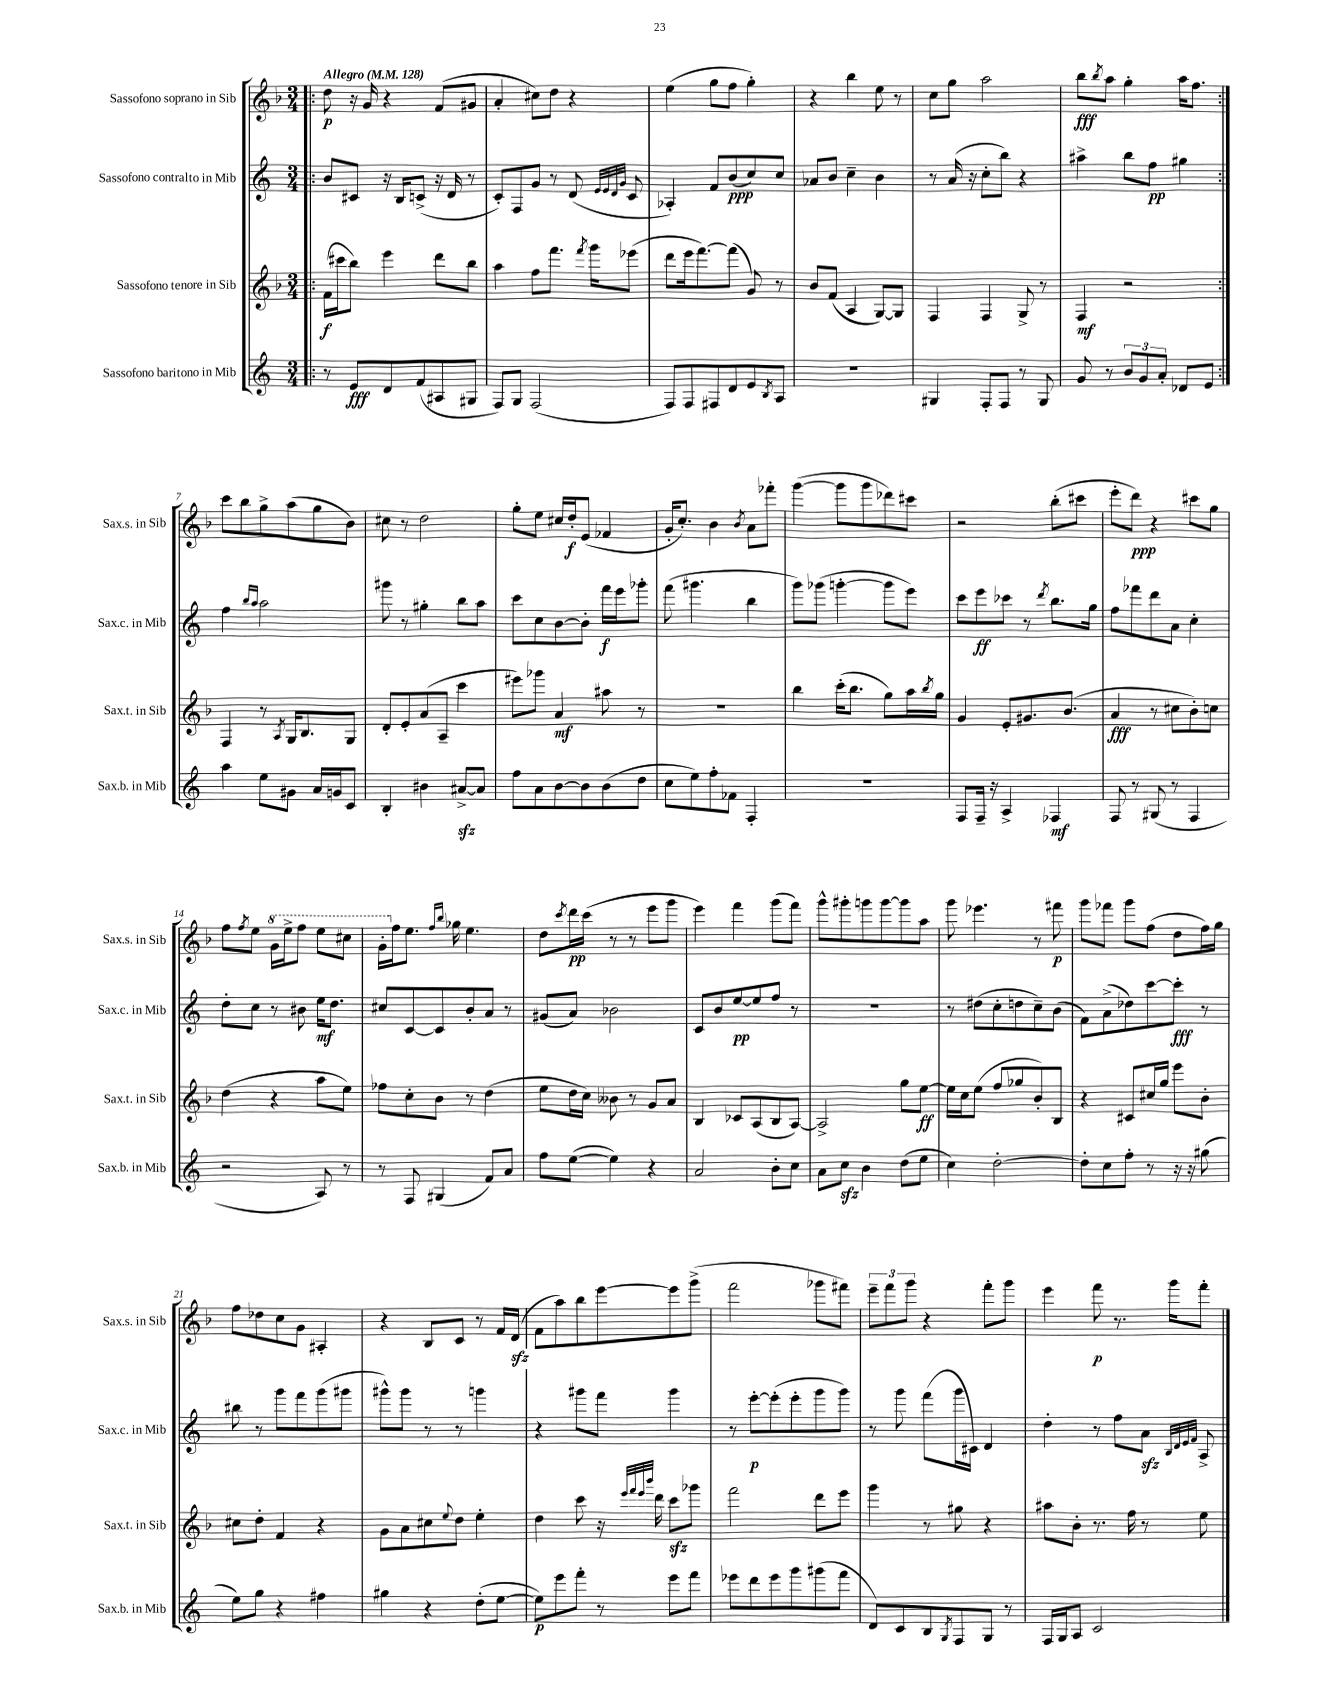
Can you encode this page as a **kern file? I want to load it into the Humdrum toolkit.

**kern	**kern	**kern	**kern
*staff4	*staff3	*staff2	*staff1
*clefG2	*clefG2	*clefG2	*clefG2
*k[]	*k[b-]	*k[]	*k[b-]
*M3/4	*M3/4	*M3/4	*M3/4
*MM128	*MM128	*MM128	*MM128
=!|:	=!|:	=!|:	=!|:
8r	(16f\LL	8b/L	8dd\
.	16ccc#\J	.	.
8e/L	8bb-\J)	8c#/J	16r
.	.	.	16g/
8d/	4eee\	16r	4r
.	.	16B/LK	.
(8f/	.	(8c^/J	.
8A#/	8ddd\L	16r	(8f/L
.	.	16d/	.
8G#/J	8bb-\J	8r	8g#/J
=	=	=	=
8F/L)	4aa\	8c'/L)	4a'/
8G/J	.	8F/	.
(2F/	8ff\L	8g/J	8cc#\L)
.	8.fff\J	8r	8dd\J
.	.	(8d/	4r
.	8qfff/	.	.
.	16ggg\LK	.	.
.	.	32qqe/LLL	.
.	.	32qqe/	.
.	.	32qqd/	.
.	.	32qqg/JJJ	.
.	(8eee-\J	8c/	.
=	=	=	=
8F/L)	8ddd\L	4A-'/)	(4ee\
8F/	16eee\k	.	.
.	[8.fff\)	.	.
8F#/	.	8f/L	8gg\L
8d/	(8fff\]J	(8b/	8ff\J
8e/	8g/)	8cc/)	4gg'\)
8qB/	.	.	.
8A/J	8r	8cc/J	.
=	=	=	=
2.r	8b-/L	8a-/L	4r
.	(8f/J	8b/J	.
.	4A/	4cc~\	4bb-\
.	[8G/L)	4b\	8ee\
.	8G/]J	.	8r
=	=	=	=
4G#/	4F/	8r	8cc\L
.	.	(16a/	8gg\J
.	.	16r	.
8F'/L	4F/	8cc'\L	2aa\
8F/J	.	8bb\J)	.
8r	8G^/	4r	.
8G#/	8r	.	.
=	=	=	=
8g/	4F/	4aa#^\	8bb-\L
.	.	.	8qbb-/
8r	.	.	8aa\J
12b/L	2r	8bb\L	4gg'\
12g/	.	.	.
.	.	8ff\J	.
12a'/J	.	.	.
8d-/L	.	4gg#\	16aa\LK
.	.	.	8.ff\J
8e/J	.	.	.
=:|!	=:|!	=:|!	=:|!
4aa\	4F/	4ff\	8ccc\L
.	.	.	8bb-\
.	.	16qqbb/LL	.
.	.	16qqaa/JJ	.
8ee\L	8r	2aa\	8gg^\
.	8qA/	.	.
8g#\J	16G/LK	.	(8aa\
.	8.B-/	.	.
16a/LL	.	.	8gg\
16g/J	.	.	.
8c/J	8G/J	.	8b-\J)
=	=	=	=
4B'/	8d'/L	8ggg#\	8cc#\
.	8e'/	8r	8r
4b#\	(8a/	4gg#'\	2dd\
.	8A~/J	.	.
[8a#^/L	4ccc\	8bb\L	.
8a#/]J	.	8aa\J	.
=	=	=	=
8ff\L	8eee#\L)	8ccc\L	8gg'\L
8a\	8ggg-\J	8cc\	8ee\J
[8b\	4a/	[8b\	16cc#/LL
.	.	.	16dd'/J
8b\]	.	8b'\]J	(8e/J
(8b\	8aa#\	16fff\LL	4f-/
.	.	16eee\J	.
8dd\J	8r	8ggg-'\J	.
=	=	=	=
8cc\L	2.r	(8fff\	16g'/LK
.	.	.	8.cc'/J)
8ee\)	.	4.ggg#\	.
8ff'\	.	.	4b-\
8f-\J	.	.	.
.	.	.	8qb-/
4F'/	.	4bb\	8a\L
.	.	.	8fff-'\J
=	=	=	=
2.r	4bb-\	8ggg\L)	([4ggg\
.	.	(8ggg-\J	.
.	(16ccc'\LK	[4ggg'\	8ggg\]L
.	8.bb-\J	.	.
.	.	.	8ggg\
.	8gg\L)	8ggg\]L	8ddd-\)
.	16aa\L	8eee\J)	8ccc#\J
.	8qbb-/	.	.
.	16gg\JJ	.	.
=	=	=	=
8F/L	4g/	8ccc\L	2r
16F~/Jk	.	8eee\	.
16r	.	.	.
4A^/	8e'/L	8ccc-\J	.
.	8.g#/	8r	.
.	.	8qddd/	.
4F-/	.	8.bb\L	(8bb-'\L
.	(8.b-/J	.	.
.	.	.	8ccc#\J
.	.	16gg\Jk	.
=	=	=	=
8F/	4a/	8ff\L	8eee'\L
8r	.	8fff-\	8ddd\J)
(8G#/	8r	8ddd\	4r
8r	8cc#\L	8a\J	.
4F/	8b-'\)	4cc'\	8ccc#\L
.	8cc\J	.	8gg\J
=	=	=	=
2r	(4dd\	8dd'\L	8ff\L
.	.	.	8qff/
.	.	8cc\J	8ee\J
.	4r	8r	16gg\LL
.	.	.	16eee^\J
.	.	8b#\	8fff\J
8A/)	8aa\L	16ee\LK	8eee\L
.	.	8.dd\J	.
8r	8ee\J)	.	8ccc#\J
=	=	=	=
8r	8ff-\L	8cc#/L	16gg'\LL
.	.	.	16ff\J
8F/	8cc'\	[8c/	8.ee\J
(4G#/	8b-\J	8c/]	.
.	.	.	16qqff/LL
.	.	.	16qqbb-/JJ
.	.	.	16gg-\
.	8r	8b'/	4.ee\
8f/L)	(4dd\	8a/J	.
8a/J	.	8r	.
=	=	=	=
8ff\L	8ee\L	(8g#/L	8dd\L
.	.	.	8qccc/
([8ee\J	16dd\L	8a/J)	16ddd\L
.	16cc\JJ)	.	(16ccc\JJ
4ee\])	8b--\	2b-\	8r
.	8r	.	8r
4r	8g/L	.	8eee\L
.	8a/J	.	8ggg\J
=	=	=	=
2a/	4B-/	8c/L	4eee\)
.	.	8b/	.
.	8c-/L	[8ee/	4fff\
.	(8A/	8ee/]	.
8b'\L	8B-/	8ff/J	(8ggg\L
8cc\J	[8A/J)	8r	8fff\J)
=	=	=	=
8a\L	2A^/]	2.r	8ggg^^\L
8cc\J	.	.	8ggg#'\
4b\	.	.	8ggg\
.	.	.	[8ggg\
(8dd\L	8gg\L	.	8ggg\]
8ee\J	[8ee\J	.	8aa\J
=	=	=	=
4cc\)	16ee\]LL	8r	8ggg\
.	16cc\J	.	.
.	(8ee\J	(8dd#\L	4.eee-\
[2dd'\	8ff/L	8cc'\	.
.	8gg-/	8dd\	.
.	8b-'/)	8cc~\)	8r
.	8B-/J	(8b\J	8fff#\
=	=	=	=
8dd'\]L	4r	8f\L)	8ggg\L
8cc\	.	(8a^\	8fff-\J
8ff'\J	8c#/L	8dd-\)	8ggg\L
8r	16cc#/L	[8ccc\	(8ff\J
.	16gg/JJ	.	.
16r	8eee\L	8ccc'\]J	8dd\L
16r	.	.	.
(8gg#\	8b-'\J	8r	16ff\L)
.	.	.	16gg\JJ
=	=	=	=
8ee\L)	8cc#\L	8bb#\	8ff\L
8gg\J	8dd'\J	8r	8dd-\
4r	4f/	8ggg\L	8cc\
.	.	8fff\	8g\J
4ff#\	4r	(8ggg\	4A#'/
.	.	8ggg#\J	.
=	=	=	=
4gg#\	8g\L	8ggg#^^\L)	4r
.	8a\	8ggg#\J	.
4r	8cc#\	8r	8B-/L
.	8qqee/	.	.
.	8dd\J	8r	8c/J
(8dd'\L	4ee'\	4ggg\	8r
[8ee\J	.	.	16f/LL
.	.	.	(16d/JJ
=	=	=	=
8ee\]L)	4dd\	4r	8f\L
8eee\	.	.	8aa\)
8fff'\J	8ccc\	8ggg#\L	8bb-\
8r	16r	8fff\J	[8eee\
.	32qqeee/LLL	.	.
.	32qqfff/	.	.
.	32qqeee/	.	.
.	32qqbbb-/JJJ	.	.
.	16ddd\	.	.
8eee\L	8ccc\L	4ggg#\	8eee\]
8fff\J	8ggg-\J	.	(8ggg^\J
=	=	=	=
8eee-\L	2fff\	8r	2fff\
8ddd\	.	[8eee'\L	.
8eee-\	.	(8eee'\]	.
8ggg\	.	8eee'\	.
(8ggg#\	8ddd\L	8ggg\	8ggg-\L
8fff\J	8eee\J	8ggg\J)	8fff#\J)
=	=	=	=
8d/L)	4ggg\	8r	12eee~\L
.	.	.	12fff\
8c/	.	8ggg\	.
.	.	.	12ggg\J
8B/	8r	(8fff\L	4r
8qG/	.	.	.
8F/	8gg#\	16ggg\L	.
.	.	16c#\JJ)	.
8G/J	4r	4d/	8fff'\L
8r	.	.	8ggg\J
=	=	=	=
16F/LL	8aa#\L	4dd'\	4eee\
16G/J	.	.	.
8A/J	8b-'\J	.	.
2c/	8.r	8r	8fff\
.	.	8ff\L	8.r
.	16ff\	.	.
.	8r	8a\J	.
.	.	.	16ggg\LK
.	.	32qqB/LLL	.
.	.	32qqd/	.
.	.	32qqe/	.
.	.	32qqf/JJJ	.
.	8ee\	8A^/	8fff'\J
==	==	==	==
*-	*-	*-	*-
